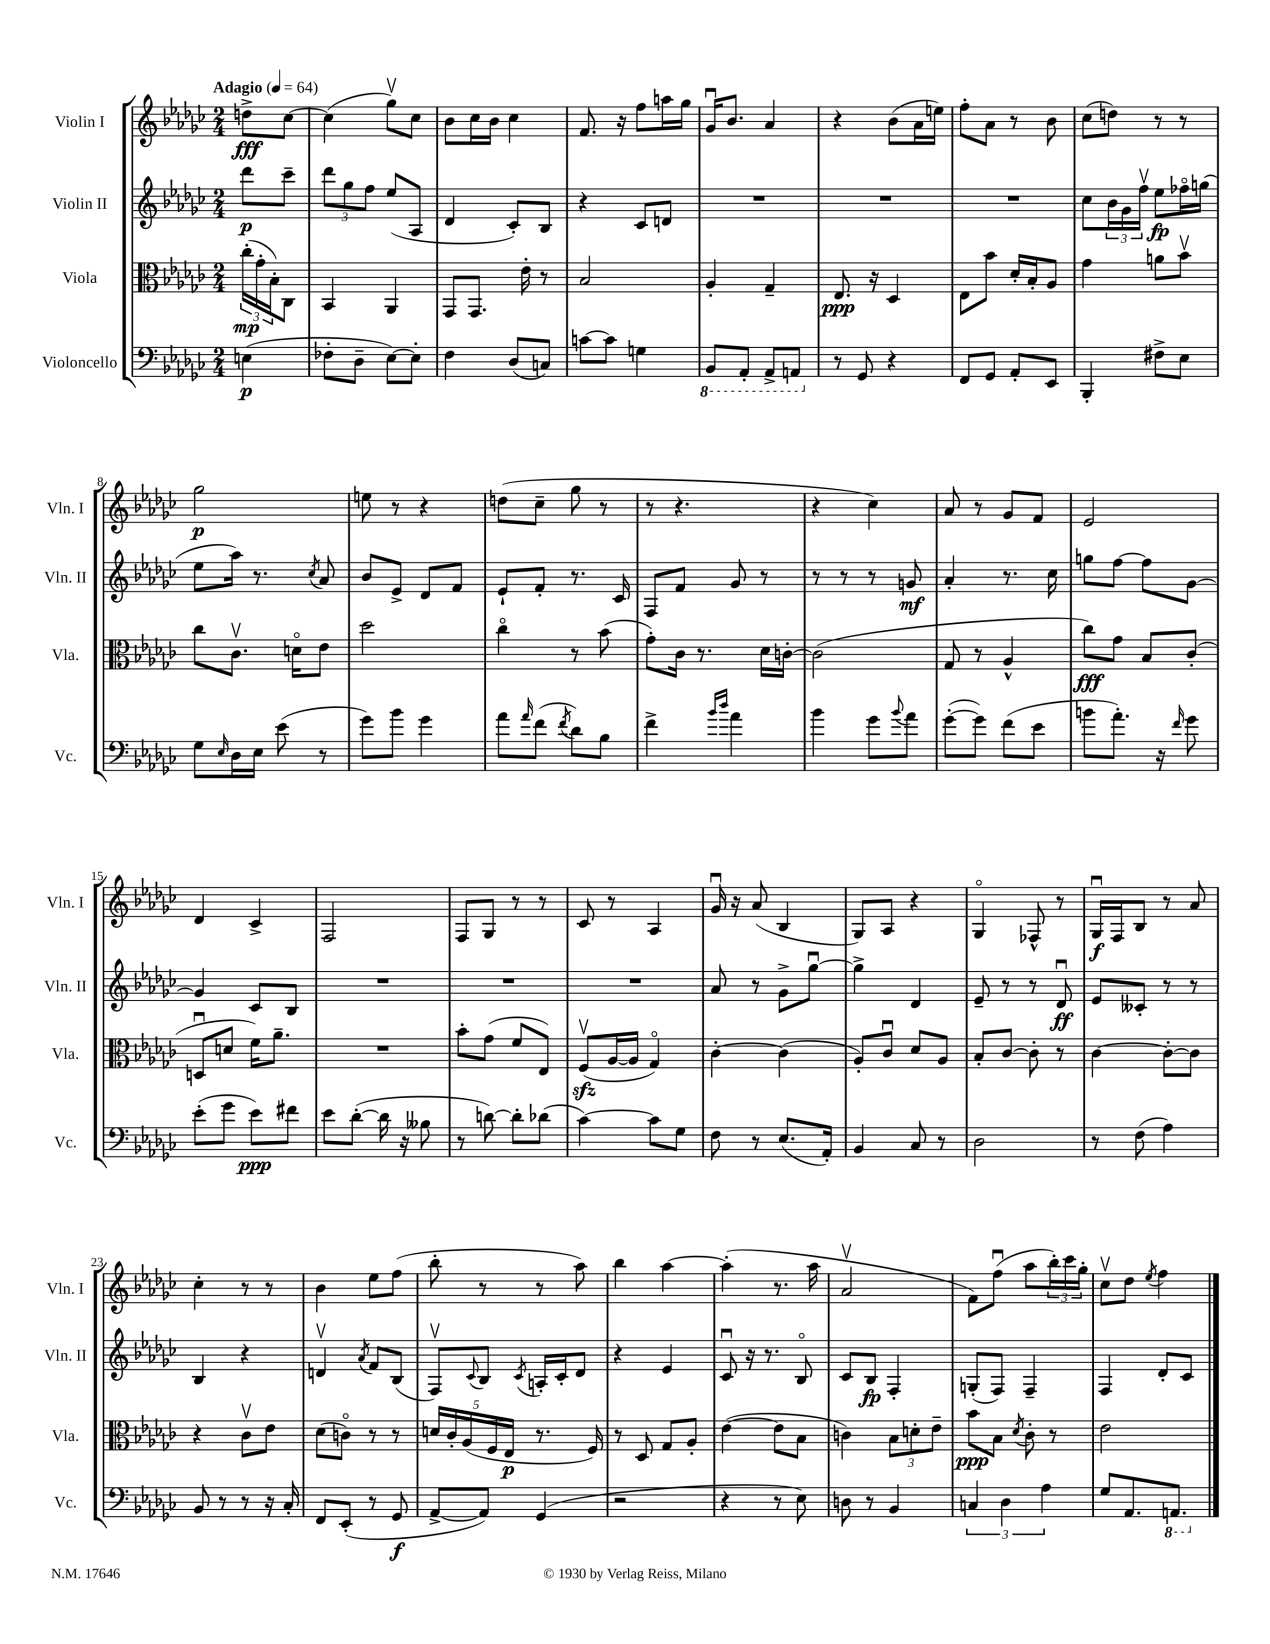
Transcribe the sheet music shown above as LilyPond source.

<<
\new StaffGroup <<
\new Staff = "s0" \with { instrumentName = "Violin I" shortInstrumentName = "Vln. I" } {
    \clef treble \key ges \major \numericTimeSignature \time 2/4 \partial 4 \tempo "Adagio" 4 = 64
    d''8->\fff ces''8~ |
    ces''4( ges''8\upbow) ces''8 |
    bes'8 ces''16 bes'16 ces''4 |
    f'8. r16 f''8 a''16 ges''16 |
    ges'16\downbow bes'8. aes'4 |
    r4 bes'8( aes'16 e''16) |
    f''8-. aes'8 r8 bes'8 |
    ces''8( d''8) r8 r8 |
    ges''2\p |
    e''8 r8 r4 |
    d''8( ces''8-- ges''8 r8 |
    r8 r4. |
    r4 ces''4) |
    aes'8 r8 ges'8 f'8 |
    ees'2 |
    des'4 ces'4-> |
    f2 |
    f8 ges8 r8 r8 |
    ces'8 r8 aes4 |
    ges'16\downbow r16 aes'8( bes4 |
    ges8) aes8 r4 |
    ges4\flageolet fes8-^ r8 |
    ges16\downbow\f f16 bes8 r8 aes'8 |
    ces''4-. r8 r8 |
    bes'4 ees''8 f''8( |
    bes''8-. r8 r8 aes''8) |
    bes''4 aes''4~ |
    aes''4-.( r8. aes''16 |
    aes'2\upbow |
    f'8) f''8\downbow( aes''8 \tuplet 3/2 { bes''16-.) ces'''16 ges''16-. } |
    ces''8\upbow des''8 \acciaccatura { ees''8 } f''4 \bar "|." |
}
\new Staff = "s1" \with { instrumentName = "Violin II" shortInstrumentName = "Vln. II" } {
    \clef treble \key ges \major \numericTimeSignature \time 2/4 \partial 4
    des'''8\p ces'''8-- |
    \tuplet 3/2 { des'''8 ges''8 f''8 } ees''8( aes8 |
    des'4 ces'8-.) bes8 |
    r4 ces'8 d'8 |
    R2 |
    R2 |
    R2 |
    ces''8 \tuplet 3/2 { bes'16 ges'16 f''16\upbow } ees''8\fp fes''16\flageolet g''16( |
    ees''8 aes''16) r8. \acciaccatura { ces''8 } aes'8 |
    bes'8 ees'8-> des'8 f'8 |
    ees'8-! f'8-. r8. ces'16 |
    f8 f'8 ges'8 r8 |
    r8 r8 r8 g'8\mf |
    aes'4-. r8. ces''16 |
    g''8 f''8~ f''8 ges'8~ |
    ges'4 ces'8 bes8 |
    R2 |
    R2 |
    R2 |
    aes'8 r8 ges'8-> ges''8~\downbow |
    ges''4-> des'4 |
    ees'8-- r8 r8 des'8\downbow\ff |
    ees'8 ceses'8-. r8 r8 |
    bes4 r4 |
    d'4\upbow \acciaccatura { aes'8 } f'8 bes8( |
    f8\upbow) \appoggiatura { ces'8 } bes8 \acciaccatura { ces'8 } a16-. ces'16-. des'8 |
    r4 ees'4 |
    ces'8\downbow r16 r8. bes8\flageolet |
    ces'8 bes8\fp f4-. |
    g8-.( f8) f4-- |
    f4 des'8-. ces'8 \bar "|." |
}
\new Staff = "s2" \with { instrumentName = "Viola" shortInstrumentName = "Vla." } {
    \clef alto \key ges \major \numericTimeSignature \time 2/4 \partial 4
    \tuplet 3/2 { ces''16-.\mp( ges'16-. bes16-.) } ces8 |
    bes,4 aes,4 |
    ges,8 ges,8. ees'16-. r8 |
    bes2 |
    aes4-. ges4-- |
    ees8.\ppp r16 des4 |
    ees8 bes'8 des'16-. bes16-. aes8 |
    ges'4 a'8 bes'8\upbow |
    ces''8 ces'8.\upbow d'16\flageolet ees'8 |
    des''2 |
    ces''4\flageolet r8 bes'8( |
    ges'8-.) ces'16 r8. des'16 c'16~-. |
    c'2( |
    ges8 r8 aes4-^ |
    ces''8\fff) ges'8 bes8 ces'8-.( |
    d8\downbow d'8 f'16) aes'8.-- |
    R2 |
    bes'8-. ges'8( f'8 ees8) |
    f8\upbow\sfz( aes16~ aes16 ges4\flageolet) |
    ces'4~-. ces'4( |
    aes8-.) ces'8\downbow des'8 aes8 |
    bes8-. ces'8~ ces'8-. r8 |
    ces'4~ ces'8~-. ces'8 |
    r4 ces'8\upbow ees'8 |
    des'8( c'8\flageolet) r8 r8 |
    \tuplet 5/4 { d'16 ces'16-. aes16( f16 ees16\p } r8. f16) |
    r8 des8 ges8 aes8-. |
    ees'4~( ees'8 bes8 |
    c'4) \tuplet 3/2 { bes8 d'8-. ees'8-- } |
    bes'8\ppp bes8 \acciaccatura { des'8 } ces'8-. r8 |
    ees'2 \bar "|." |
}
\new Staff = "s3" \with { instrumentName = "Violoncello" shortInstrumentName = "Vc." } {
    \clef bass \key ges \major \numericTimeSignature \time 2/4 \partial 4
    e4\p( |
    fes8-. des8-- ees8~) ees8-. |
    f4 des8( c8) |
    c'8~ c'8 g4 |
    \ottava #-1 bes,,8 aes,,8-. aes,,8-> a,,8 \ottava #0 |
    r8 ges,8 r4 |
    f,8 ges,8 aes,8-. ees,8 |
    bes,,4-. fis8-> ees8 |
    ges8 \grace { ees16 } des16 ees16 ees'8( r8 |
    ges'8) bes'8 ges'4 |
    aes'8 \grace { aes'16 } f'8( \acciaccatura { f'8 } des'8) bes8 |
    f'4-> \grace { bes'16 des''16 } aes'4 |
    bes'4 ges'8 \appoggiatura { bes'8 } aes'8 |
    ges'8~-.( ges'8) f'8( ees'8 |
    b'8 aes'8.-.) r16 \grace { f'16 } ges'8 |
    ees'8-.( ges'8 ees'8\ppp) fis'8 |
    ees'8 des'8~-.( des'16 r16 beses8 |
    r8 d'8~) d'8-. des'8( |
    ces'4~) ces'8 ges8 |
    f8 r8 ees8.( aes,16-.) |
    bes,4 ces8 r8 |
    des2 |
    r8 f8( aes4) |
    bes,8 r8 r8 r16 ces16-. |
    f,8 ees,8-.( r8 ges,8\f |
    aes,8~-> aes,8) ges,4( |
    r2 |
    r4 r8 ees8) |
    d8 r8 bes,4 |
    \tuplet 3/2 { c4 des4 aes4 } |
    ges8 aes,8. \ottava #-1 a,,8. \ottava #0 \bar "|." |
}
>>
>>
